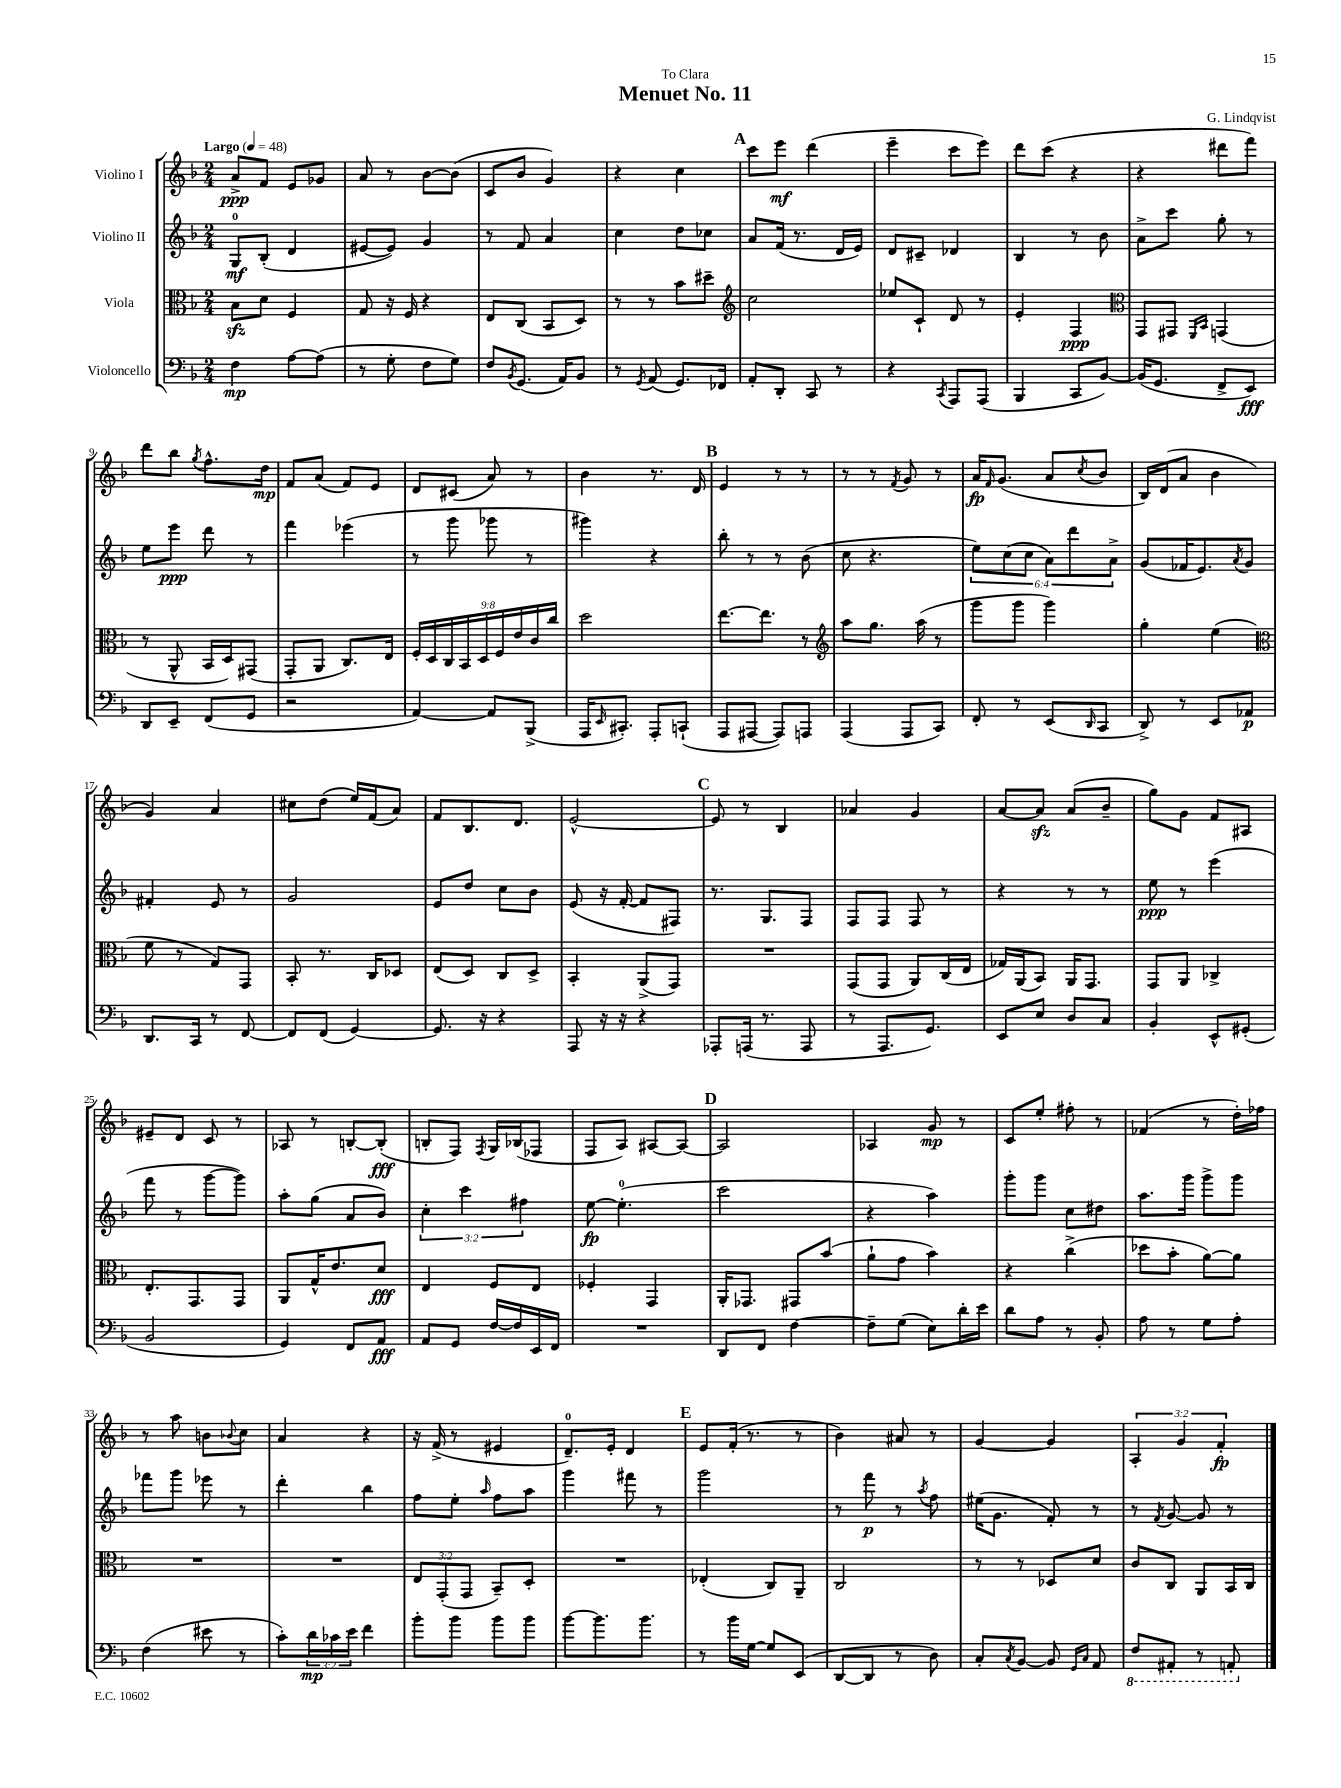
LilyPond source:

\header { title = "Menuet No. 11" composer = "G. Lindqvist" dedication = "To Clara" }
<<
\new StaffGroup <<
\new Staff = "s0" \with { instrumentName = "Violino I" } {
    \clef treble \key f \major \numericTimeSignature \time 2/4 \override Staff.TupletNumber.text = #tuplet-number::calc-fraction-text \tempo "Largo" 4 = 48
    a'8->\ppp f'8 e'8 ges'8 |
    a'8 r8 bes'8~ bes'8( |
    c'8 bes'8 g'4) |
    r4 c''4 |
    \mark \markup { \bold "A" } c'''8 e'''8\mf d'''4( |
    e'''4-- c'''8 e'''8) |
    d'''8 c'''8( r4 |
    r4 dis'''8 f'''8) |
    d'''8 bes''8 \acciaccatura { g''8 } f''8.-^ d''16\mp |
    f'8 a'8( f'8) e'8 |
    d'8 cis'8( a'8) r8 |
    bes'4 r8. d'16 |
    \mark \markup { \bold "B" } e'4 r8 r8 |
    r8 r8 \acciaccatura { f'8 } g'8 r8 |
    a'16\fp \grace { f'16 } g'8.( a'8 \acciaccatura { c''8 } bes'8 |
    bes16) d'16( a'8 bes'4 |
    g'4) a'4 |
    cis''8 d''8( e''16) f'16( a'8) |
    f'8 bes8. d'8. |
    e'2~-^ |
    \mark \markup { \bold "C" } e'8 r8 bes4 |
    aes'4 g'4 |
    a'8~ a'8\sfz a'8( bes'8-- |
    g''8) g'8 f'8 ais8 |
    eis'8-- d'8 c'8 r8 |
    aes8 r8 b8~-. b8-.\fff( |
    b8-. f8) \acciaccatura { f8 } g16 bes16( fes8 |
    f8 a8) ais8~ ais8~ |
    \mark \markup { \bold "D" } ais2 |
    aes4 g'8\mp r8 |
    c'8 e''8-. fis''8-. r8 |
    fes'4( r8 d''16-.) fes''16 |
    r8 a''8 b'8 \appoggiatura { bes'8 } c''8 |
    a'4 r4 |
    r16 f'16->( r8 eis'4 |
    d'8.-0--) e'16-. d'4 |
    \mark \markup { \bold "E" } e'8 f'16-.( r8. r8 |
    bes'4) ais'8 r8 |
    g'4~ g'4 |
    \tuplet 3/2 { a4-. g'4 f'4-.\fp } \bar "|." |
}
\new Staff = "s1" \with { instrumentName = "Violino II" } {
    \clef treble \key f \major \numericTimeSignature \time 2/4 \override Staff.TupletNumber.text = #tuplet-number::calc-fraction-text
    g8-0\mf bes8-.( d'4 |
    eis'8~ eis'8) g'4 |
    r8 f'8 a'4 |
    c''4 d''8 ces''8 |
    \mark \markup { \bold "A" } a'8 f'16( r8. d'16 e'16) |
    d'8 cis'8-- des'4 |
    bes4 r8 bes'8 |
    a'8-> c'''8 g''8-. r8 |
    e''8 e'''8\ppp d'''8 r8 |
    f'''4 ees'''4( |
    r8 g'''8 ges'''8 r8 |
    gis'''4) r4 |
    \mark \markup { \bold "B" } bes''8-. r8 r8 bes'8( |
    c''8 r4. |
    \tuplet 6/4 { e''8) c''8( c''8 a'8) d'''8 a'8-> } |
    g'8( fes'16 e'8.) \acciaccatura { a'8 } g'8 |
    fis'4-. e'8 r8 |
    g'2 |
    e'8 d''8 c''8 bes'8 |
    e'8( r16 f'16~-. f'8 fis8) |
    \mark \markup { \bold "C" } r8. g8. f8 |
    f8 f8 f8 r8 |
    r4 r8 r8 |
    e''8\ppp r8 e'''4( |
    f'''8 r8 g'''8~ g'''8) |
    a''8-. g''8( a'8 bes'8) |
    \tuplet 3/2 { c''4-. c'''4 fis''4 } |
    e''8~\fp e''4.-0-.( |
    \mark \markup { \bold "D" } c'''2 |
    r4 a''4) |
    g'''8-. g'''8 c''8 dis''8 |
    a''8. g'''16 g'''8-> g'''8 |
    fes'''8 g'''8 ees'''8 r8 |
    d'''4-. bes''4 |
    f''8 e''8-. \grace { a''16 } f''8 a''8 |
    g'''4 fis'''8 r8 |
    \mark \markup { \bold "E" } g'''2 |
    r8 f'''8\p r8 \acciaccatura { a''8 } f''8 |
    eis''16( g'8. f'8-.) r8 |
    r8 \acciaccatura { f'8 } g'8~ g'8 r8 \bar "|." |
}
\new Staff = "s2" \with { instrumentName = "Viola" } {
    \clef alto \key f \major \numericTimeSignature \time 2/4 \override Staff.TupletNumber.text = #tuplet-number::calc-fraction-text
    bes8\sfz d'8 f4 |
    g8 r16 f16 r4 |
    e8 c8( bes,8 d8) |
    r8 r8 bes'8 dis''8-- |
    \mark \markup { \bold "A" } \clef treble c''2 |
    ees''8 c'8-! d'8 r8 |
    e'4-. f4\ppp |
    \clef alto g,8 gis,8 \grace { f,16 bes,16 } g,4( |
    r8 a,8-^ bes,16 d16) gis,8( |
    g,8-. a,8 c8.) e16 |
    \tuplet 9/8 { f16-. d16 c16 bes,16 d16 f16 e'16 c'16 c''16 } |
    d''2 |
    \mark \markup { \bold "B" } e''8.~ e''8. r8 |
    \clef treble a''8 g''8. a''16( r8 |
    g'''8 g'''8 g'''4) |
    g''4-. e''4( |
    \clef alto f'8 r8 g8) g,8 |
    bes,8-. r8. c16 des8 |
    e8( d8) c8 d8-> |
    bes,4-. a,8->( g,8) |
    \mark \markup { \bold "C" } R2 |
    g,8( g,8 a,8) c16( e16 |
    ges16) a,16( bes,8) a,16 g,8. |
    g,8 a,8 ces4-> |
    e8.-. g,8. g,8 |
    a,8 g16-^ e'8. d'8\fff |
    e4 f8 e8 |
    fes4-. g,4 |
    \mark \markup { \bold "D" } a,16-. ges,8. gis,8 bes'8( |
    a'8-! g'8 bes'4) |
    r4 c''4->( |
    des''8 bes'8-. a'8~) a'8 |
    R2 |
    R2 |
    \tuplet 3/2 { e8 g,8-.( g,8 } bes,8--) d8-. |
    R2 |
    \mark \markup { \bold "E" } ees4-.( c8) a,8-- |
    c2 |
    r8 r8 des8 d'8 |
    c'8 c8 a,8 bes,16 c16 \bar "|." |
}
\new Staff = "s3" \with { instrumentName = "Violoncello" } {
    \clef bass \key f \major \numericTimeSignature \time 2/4 \override Staff.TupletNumber.text = #tuplet-number::calc-fraction-text
    f4\mp a8~ a8( |
    r8 g8-. f8 g8) |
    f8 \acciaccatura { bes,8 } g,8.( a,16) bes,8 |
    r8 \acciaccatura { g,8 } a,8( g,8.) fes,16 |
    \mark \markup { \bold "A" } a,8-. d,8-. c,8 r8 |
    r4 \acciaccatura { c,8 } a,,8 a,,8( |
    bes,,4 c,8 bes,8~) |
    bes,16( g,8. f,8-> e,8\fff) |
    d,8 e,8-- f,8( g,8 |
    r2 |
    a,4~) a,8 bes,,8->( |
    a,,16 \grace { e,16 } cis,8.-.) a,,8-. c,8-!( |
    \mark \markup { \bold "B" } a,,8 ais,,8~ ais,,8) a,,8 |
    a,,4( a,,8 c,8) |
    f,8-. r8 e,8( \grace { d,16 } c,8 |
    d,8->) r8 e,8 aes,8\p |
    d,8. c,16 r8 f,8~ |
    f,8 f,8( g,4~) |
    g,8. r16 r4 |
    a,,8 r16 r16 r4 |
    \mark \markup { \bold "C" } aes,,8-. a,,16( r8. a,,8 |
    r8 a,,8. g,8.) |
    e,8 e8 d8 c8 |
    bes,4-. e,8-^ gis,8-.( |
    bes,2 |
    g,4) f,8 a,8\fff |
    a,8 g,8 f16~ f16 e,16 f,16 |
    R2 |
    \mark \markup { \bold "D" } d,8 f,8 f4~ |
    f8-- g8( e8) d'16-. e'16 |
    d'8 a8 r8 bes,8-. |
    a8 r8 g8 a8-. |
    f4( eis'8 r8 |
    c'8-.) \tuplet 3/2 { d'16\mp ces'16 e'16 } f'4 |
    bes'8-. bes'8 bes'8 bes'8 |
    bes'8~ bes'8. bes'8. |
    \mark \markup { \bold "E" } r8 bes'16 g16~ g8 e,8( |
    d,8~ d,8 r8 d8) |
    c8-. \acciaccatura { c8 } bes,8~ bes,8 \grace { g,16 c16 } a,8 |
    \ottava #-1 f,8 ais,,8-. r8 a,,8-. \ottava #0 \bar "|." |
}
>>
>>
